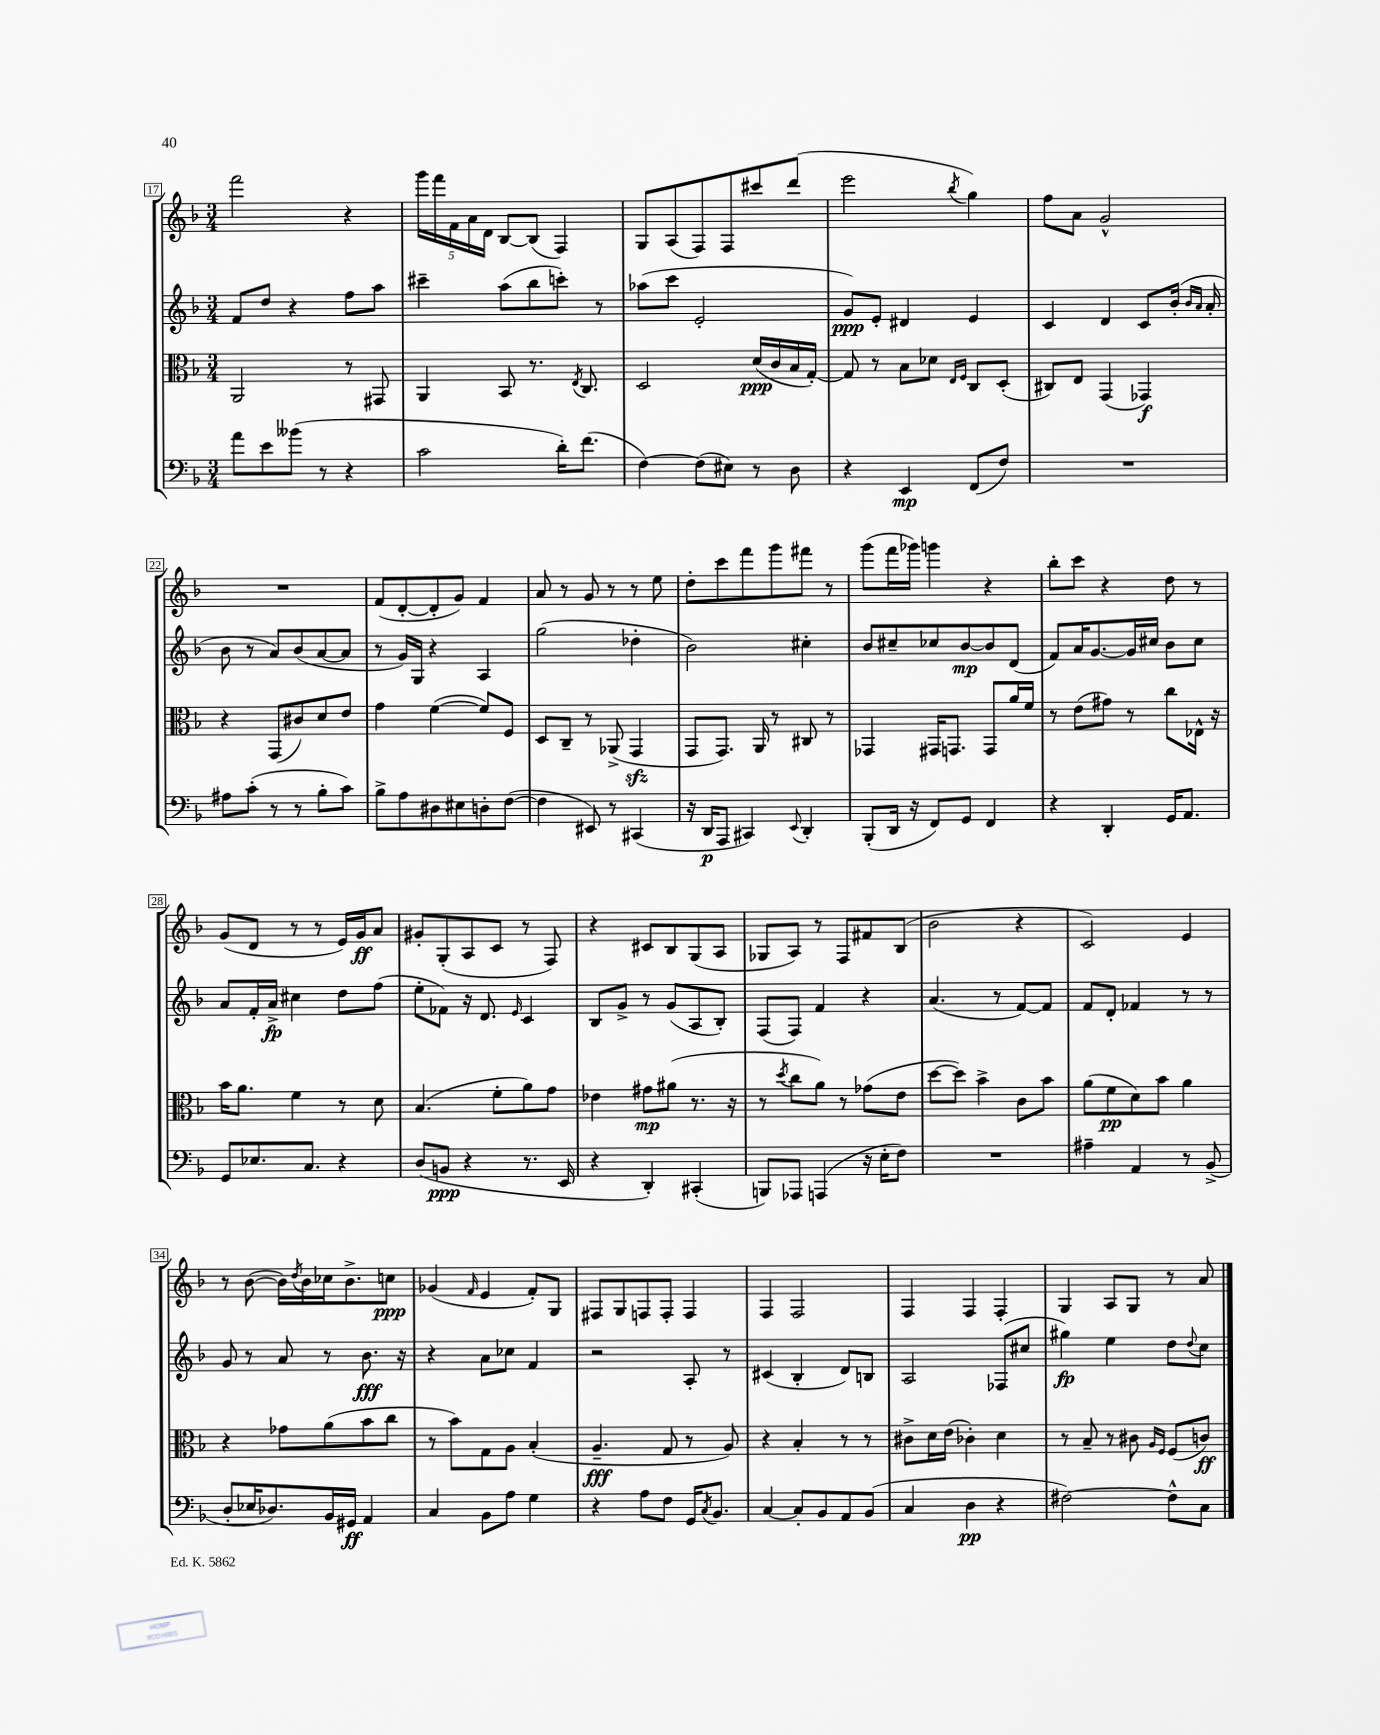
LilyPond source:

<<
\new StaffGroup <<
\new Staff = "s0" {
    \clef treble \key f \major \numericTimeSignature \time 3/4
    f'''2 r4 |
    \tuplet 5/4 { g'''16 f'''16 f'16 a'16 d'16 } bes8~ bes8( f4) |
    g8 a8( f8) f8 cis'''8 d'''8( |
    e'''2 \acciaccatura { bes''8 } g''4) |
    f''8 a'8 g'2-^ |
    R2. |
    f'8( d'8~-. d'8-. g'8) f'4 |
    a'8 r8 g'8 r8 r8 e''8 |
    d''8-. c'''8 f'''8 g'''8 fis'''8 r8 |
    g'''8( f'''16 ges'''16) g'''4 r4 |
    bes''8-. c'''8 r4 d''8 r8 |
    g'8( d'8 r8 r8 e'16) g'16\ff a'8 |
    gis'8-. g8-.( a8 c'8 r8 f8) |
    r4 cis'8 bes8 g8( a8 |
    ges8 a8) r8 f8 fis'8 bes8( |
    bes'2 r4 |
    c'2) e'4 |
    r8 bes'8~( bes'16) \acciaccatura { d''8 } bes'16 ces''16 bes'8.-> c''8\ppp |
    ges'4( \grace { f'16 } e'4 f'8-.) g8 |
    fis8 g8 f8 f8-. f4 |
    f4 f2 |
    f4 f4 f4-. |
    g4 a8 g8 r8 a'8 \bar "|." |
}
\new Staff = "s1" {
    \clef treble \key f \major \numericTimeSignature \time 3/4
    f'8 d''8 r4 f''8 a''8 |
    cis'''4-- a''8( bes''8 c'''8-.) r8 |
    aes''8( c'''8 e'2-. |
    g'8\ppp) e'8-. dis'4 e'4 |
    c'4 d'4 c'8 bes'16-.( \grace { bes'16 a'16 } a'16-. |
    bes'8 r8 a'8) bes'8( a'8~ a'8 |
    r8 g'16) g16 r4 a4 |
    g''2( des''4-. |
    bes'2) cis''4-. |
    bes'8 cis''8-- ces''8 bes'8~\mp bes'8 d'8( |
    f'8) a'16 g'8.~ g'16 cis''16 bes'8 cis''8 |
    a'8 f'16-. a'16->\fp cis''4 d''8 f''8( |
    e''8-. fes'8) r16 d'8. \grace { e'16 } c'4 |
    bes8 g'8-> r8 g'8( a8 bes8-.) |
    f8( f8) f'4 r4 |
    a'4.( r8 f'8~) f'8 |
    f'8 d'8-. fes'4 r8 r8 |
    g'8 r8 a'8 r8 bes'8.\fff r16 |
    r4 a'8 ces''8 f'4 |
    r2 a8-. r8 |
    cis'4( bes4-. d'8) b8 |
    a2 fes8( cis''8 |
    gis''4\fp) e''4 d''8 \appoggiatura { d''8 } c''8 \bar "|." |
}
\new Staff = "s2" {
    \clef alto \key f \major \numericTimeSignature \time 3/4
    a,2 r8 gis,8 |
    a,4 bes,8 r8. \acciaccatura { e8 } c8. |
    d2 d'16\ppp( c'16 bes16 g16~-.) |
    g8 r8 bes8 des'8 \grace { e16 f16 } c8 d8-.( |
    cis8) e8 g,4( ges,4\f) |
    r4 g,8( cis'8) d'8 e'8 |
    g'4 f'4~( f'8) f8 |
    d8 c8-- r8 aes,8->( g,4\sfz |
    g,8 g,8.) a,16 r8 cis8 r8 |
    ges,4 gis,16 g,8. g,8 a'16 f'16 |
    r8 e'8( gis'8) r8 c''8 ees16-^ r16 |
    bes'16 a'8. f'4 r8 d'8 |
    bes4.( f'8-. a'8) g'8 |
    ees'4 gis'8\mp ais'8( r8. r16 |
    r8 \acciaccatura { d''8 } c''8 a'8) r8 ges'8( e'8 |
    d''8~ d''8) bes'4-> c'8 bes'8 |
    a'8( f'8\pp d'8) bes'8 a'4 |
    r4 ges'8 a'8( bes'8 c''8 |
    r8 bes'8) g8 a8 bes4-.( |
    a4.--\fff g8 r8 a8) |
    r4 bes4-. r8 r8 |
    cis'8-> d'16 e'16( ces'4-.) d'4 |
    r8 bes8-- r8 cis'8 \grace { a16 f16 } f8( c'8\ff) \bar "|." |
}
\new Staff = "s3" {
    \clef bass \key f \major \numericTimeSignature \time 3/4
    a'8 e'8 beses'8( r8 r4 |
    c'2 d'16-.) f'8.( |
    f4~) f8( eis8) r8 d8 |
    r4 e,4\mp f,8( f8) |
    R2. |
    ais8 c'8-.( r8 r8 bes8-. c'8) |
    bes8-> a8 dis8 eis8 d8-. f8~( |
    f4 eis,8) r8 cis,4( |
    r16 d,16\p a,,8 cis,4) \appoggiatura { e,8 } d,4-. |
    bes,,8-.( d,16 r16 f,8) g,8 f,4 |
    r4 d,4-. g,16 a,8. |
    g,8 ees8. c8. r4 |
    d8( b,8\ppp r4 r8. e,16 |
    r4 d,4-.) cis,4-.( |
    b,,8) aes,,8 a,,4( r16 e16-. f8) |
    R2. |
    ais4-- a,4 r8 bes,8->( |
    d8-. ees16 des8.) bes,16 gis,16\ff a,4 |
    c4 bes,8 a8 g4 |
    r4 a8 f8 g,16 \acciaccatura { c8 } bes,8. |
    c4~ c8-. bes,8 a,8 bes,8( |
    c4 d4\pp r4 |
    fis2~) fis8-^ c8 \bar "|." |
}
>>
>>
\layout { \context { \Score currentBarNumber = #17 \override BarNumber.stencil = #(make-stencil-boxer 0.1 0.3 ly:text-interface::print) } }
